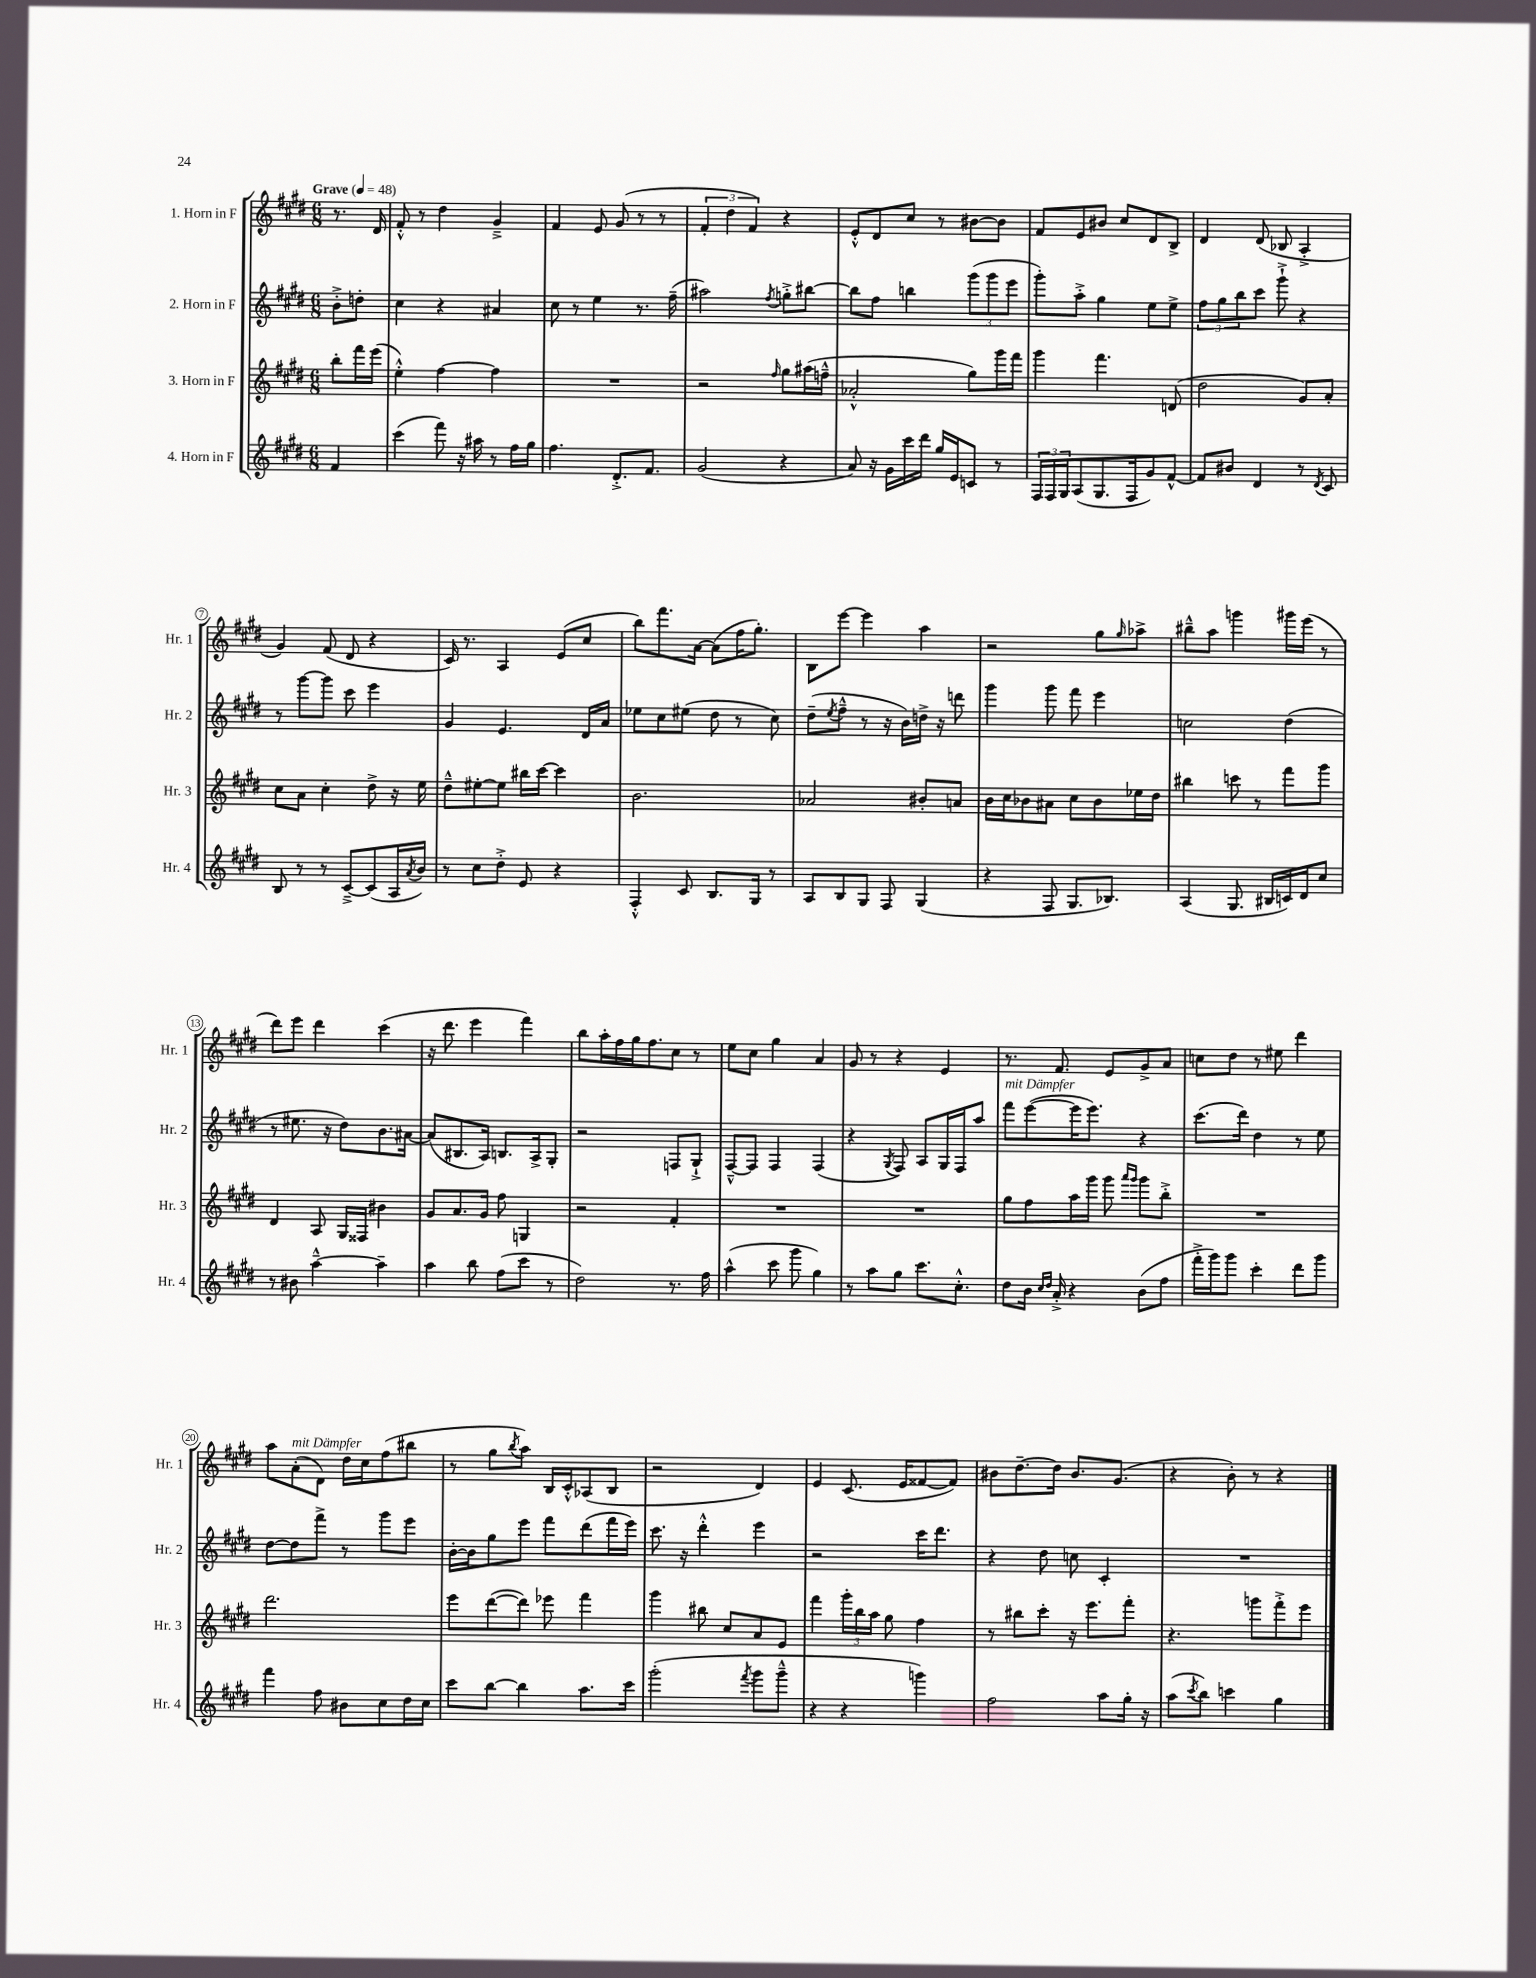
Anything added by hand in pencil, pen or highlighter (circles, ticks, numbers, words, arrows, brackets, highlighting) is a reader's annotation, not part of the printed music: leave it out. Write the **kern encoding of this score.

**kern	**kern	**kern	**kern
*staff4	*staff3	*staff2	*staff1
*clefG2	*clefG2	*clefG2	*clefG2
*k[f#c#g#d#]	*k[f#c#g#d#]	*k[f#c#g#d#]	*k[f#c#g#d#]
*M6/8	*M6/8	*M6/8	*M6/8
*MM48	*MM48	*MM48	*MM48
4f#	8bb'	8b'^	8.r
.	16fff#	8dd'	.
.	(16eee	.	16d#
=	=	=	=
(4ccc#	4ee'^^)	4cc#	8f#'^^
.	.	.	8r
8fff#)	[4ff#	4r	4dd#
16r	.	.	.
16aa#	.	.	.
8r	4ff#]	4a#	4g#~^
16ff#	.	.	.
16gg#	.	.	.
=	=	=	=
4.ff#	2.r	8cc#	4f#
.	.	8r	.
.	.	4ee	8e
8.d#'^	.	.	(8g#
.	.	8.r	8r
8.f#	.	.	.
.	.	.	8r
.	.	(16ff#~	.
=	=	=	=
(2g#	2r	2aa#)	6f#'
.	.	.	6dd#
.	.	.	6f#)
.	16qqff#	8qff#	.
4r	8gg#	8gg'^	4r
.	(16aa#	[8bb#	.
.	16ff~^^	.	.
=	=	=	=
8a)	2a-'^^	8bb#]	8e'^^
16r	.	8ff#	8d#
16g#	.	.	.
16ccc#	.	4bb	8cc#
16ddd#	.	.	.
16gg#	.	.	8r
16e	.	.	.
8c	8gg#)	(12ggg#	[8b#
.	.	12ggg#	.
8r	16ggg#	.	8b#]
.	.	12eee	.
.	16fff#	.	.
=	=	=	=
24F#	4ggg#	8ggg#')	8f#
24F#	.	.	.
24G#	.	.	.
(8A	.	8aa'^	8e
8.G#	4.fff#	4gg#	8b#
.	.	.	8cc#
16F#	.	.	.
8g#)	.	8ee	8d#
[8f#^^	(8d	8ee^	8B^
=	=	=	=
8f#]	2dd#	12ff#	4d#
.	.	12gg#	.
8b#	.	.	.
.	.	12bb	.
4d#	.	8ccc#	(8d#
.	.	8ggg#`^	8B-
8r	8g#)	4r	4A'^
8qd#	.	.	.
8c#	8a'	.	.
=	=	=	=
8B	8cc#	8r	4g#)
8r	8a	[8ggg#	.
8r	4cc#'	8ggg#]	(8f#
[8c#~^	.	8ccc#	8d#
(8c#]	8dd#^	4eee	4r
16A	16r	.	.
8qa	.	.	.
16b)	16ee	.	.
=	=	=	=
8r	8dd#~^^	4g#	16c#)
.	.	.	8.r
8cc#	[8ee#'	.	.
8dd#'^	8ee#]	4.e	4A
8e	16bb#	.	.
.	[16ccc#	.	.
4r	4ccc#]	.	(8e
.	.	16d#	8cc#
.	.	16a	.
=	=	=	=
4F#'^^	2.b	8ee-	8bb)
.	.	8cc#	8.fff#
8c#	.	(8ee#	.
.	.	.	[16a
8.B	.	8dd#	(8a]
.	.	8r	16ff#
16G#	.	.	8.gg#')
8r	.	8cc#)	.
=	=	=	=
8A	2a-	(8dd#~	8B
.	.	8qee	.
8B	.	8ff#~^^	[8eee
8G#	.	8r	4eee]
8F#	.	16r	.
.	.	16b)	.
(4G#	8b#'	16dd^	4aa
.	.	16r	.
.	8a	8ddd	.
=	=	=	=
4r	16b	4ggg#	2r
.	16cc#	.	.
.	8b-	.	.
8F#	8a#	8ggg#	.
8.G#	8cc#	8fff#	.
.	8b-	4eee	8gg#
8.B-)	.	.	.
.	.	.	16qqgg#
.	16ee-	.	8aa-^
.	16dd#	.	.
=	=	=	=
(4A	4bb#	2cc	8bb#~^^
.	.	.	8aa
8.G#	8ccc	.	4ggg
.	8r	.	.
16B#	.	.	.
16c)	8fff#	(4dd#	16ggg#
16d#	.	.	(16eee
8cc#	8ggg#	.	8r
=	=	=	=
8r	4d#	8r	8ddd#)
8b#	.	8.ee#	8eee
[4aa~^^	8A	.	4ddd#
.	.	16r	.
.	16G#	8dd#)	.
.	16F##	.	.
4aa~]	4b#	8.b	(4ccc#
.	.	[16a#	.
=	=	=	=
4aa	8g#	(8a#]	16r
.	.	.	8.ddd#
.	8.a	8.B#	.
8bb	.	.	4eee
.	16g#	16A)	.
(8ff#	8ff#	8.B	.
8ccc#	4G	.	4fff#)
.	.	16A^	.
8r	.	8G#'	.
=	=	=	=
2dd#)	2r	2r	8bb
.	.	.	16aa'
.	.	.	16ff#
.	.	.	16gg#
.	.	.	8.ff#
8.r	4f#'	8F	8cc#
.	.	8G#`^	8r
16ff#	.	.	.
=	=	=	=
(4aa^^	2.r	[8F#~^^	8ee
.	.	8F#]	8cc#
8ccc#	.	4F#	4gg#
8ggg#	.	.	.
4gg#)	.	(4F#	4a
=	=	=	=
8r	2.r	4r	8g#
8aa	.	.	8r
.	.	8qG#	.
8gg#	.	8F#)	4r
8.ccc#	.	8A	.
.	.	16G#	4e
8.cc#'^^	.	16F#	.
.	.	8aa	.
=	=	=	=
8dd#	8gg#	8fff#	8.r
16b	8ff#	([8eee	.
16qqcc#	.	.	.
16qqdd#	.	.	.
16a'^	.	.	8.f#
4r	16aa	16eee]	.
.	16ggg#	8.eee)	.
.	8ggg#	.	8e
.	16qqaaa	.	.
.	16qqggg#	.	.
(8b	8ggg#	4r	8g#^
8ff#	8bb'^	.	8a
=	=	=	=
16fff#'^	2.r	(8.ccc#	8cc
16ggg#)	.	.	.
8ggg#	.	.	8dd#
.	.	16ddd#)	.
4ccc#'	.	4dd#	8r
.	.	.	8ee#
8ddd#	.	8r	4ddd#
8ggg#	.	8ee	.
=	=	=	=
4fff#	2.ddd#	[8dd#	8aa
.	.	8dd#]	(8a'
8ff#	.	8fff#^	8d#)
8b#	.	8r	16dd#
.	.	.	16cc#
8cc#	.	8ggg#	(8ff#
16dd#	.	8eee	8bb#
16cc#	.	.	.
=	=	=	=
8ccc#	8eee	[16b'	8r
.	.	16b]	.
[8bb	([8ddd#	8gg#	8gg#
.	.	.	8qbb
4bb]	8ddd#])	8eee	8aa)
.	8eee-	8fff#	16B
.	.	.	16c#'^^
8.aa	4fff#	(8ddd#	(8A-
.	.	16fff#	8B
16ccc#	.	16eee)	.
=	=	=	=
(2ggg#'	4ggg#	8.ccc#	2r
.	.	16r	.
.	8bb#	4ddd#'^^	.
.	8cc#	.	.
8qfff#	.	.	.
8ggg#	8a	4eee	4d#)
8ggg#~^^	8e	.	.
=	=	=	=
4r	4fff#	2r	4e
4r	24ggg#'	.	(8.c#
.	24bb	.	.
.	24aa	.	.
.	8gg#	.	.
.	.	.	16e
4ggg)	4ff#	16ccc#	[8f##
.	.	8.ddd#	.
.	.	.	8f##])
=	=	=	=
2ff#	8r	4r	8b#
.	8bb#	.	[8.dd#~
.	8ccc#'	8dd#	.
.	.	.	16dd#]
.	16r	8cc	8.b#
.	8.eee	.	.
8aa	.	4c#'	.
.	.	.	(8.g#
16gg#'	8fff#'	.	.
16r	.	.	.
=	=	=	=
(8aa	4.r	2.r	4r
8qccc#	.	.	.
8bb)	.	.	.
4ccc	.	.	8b')
.	8ggg	.	8r
4gg#	8fff#'^	.	4r
.	8eee	.	.
==	==	==	==
*-	*-	*-	*-
